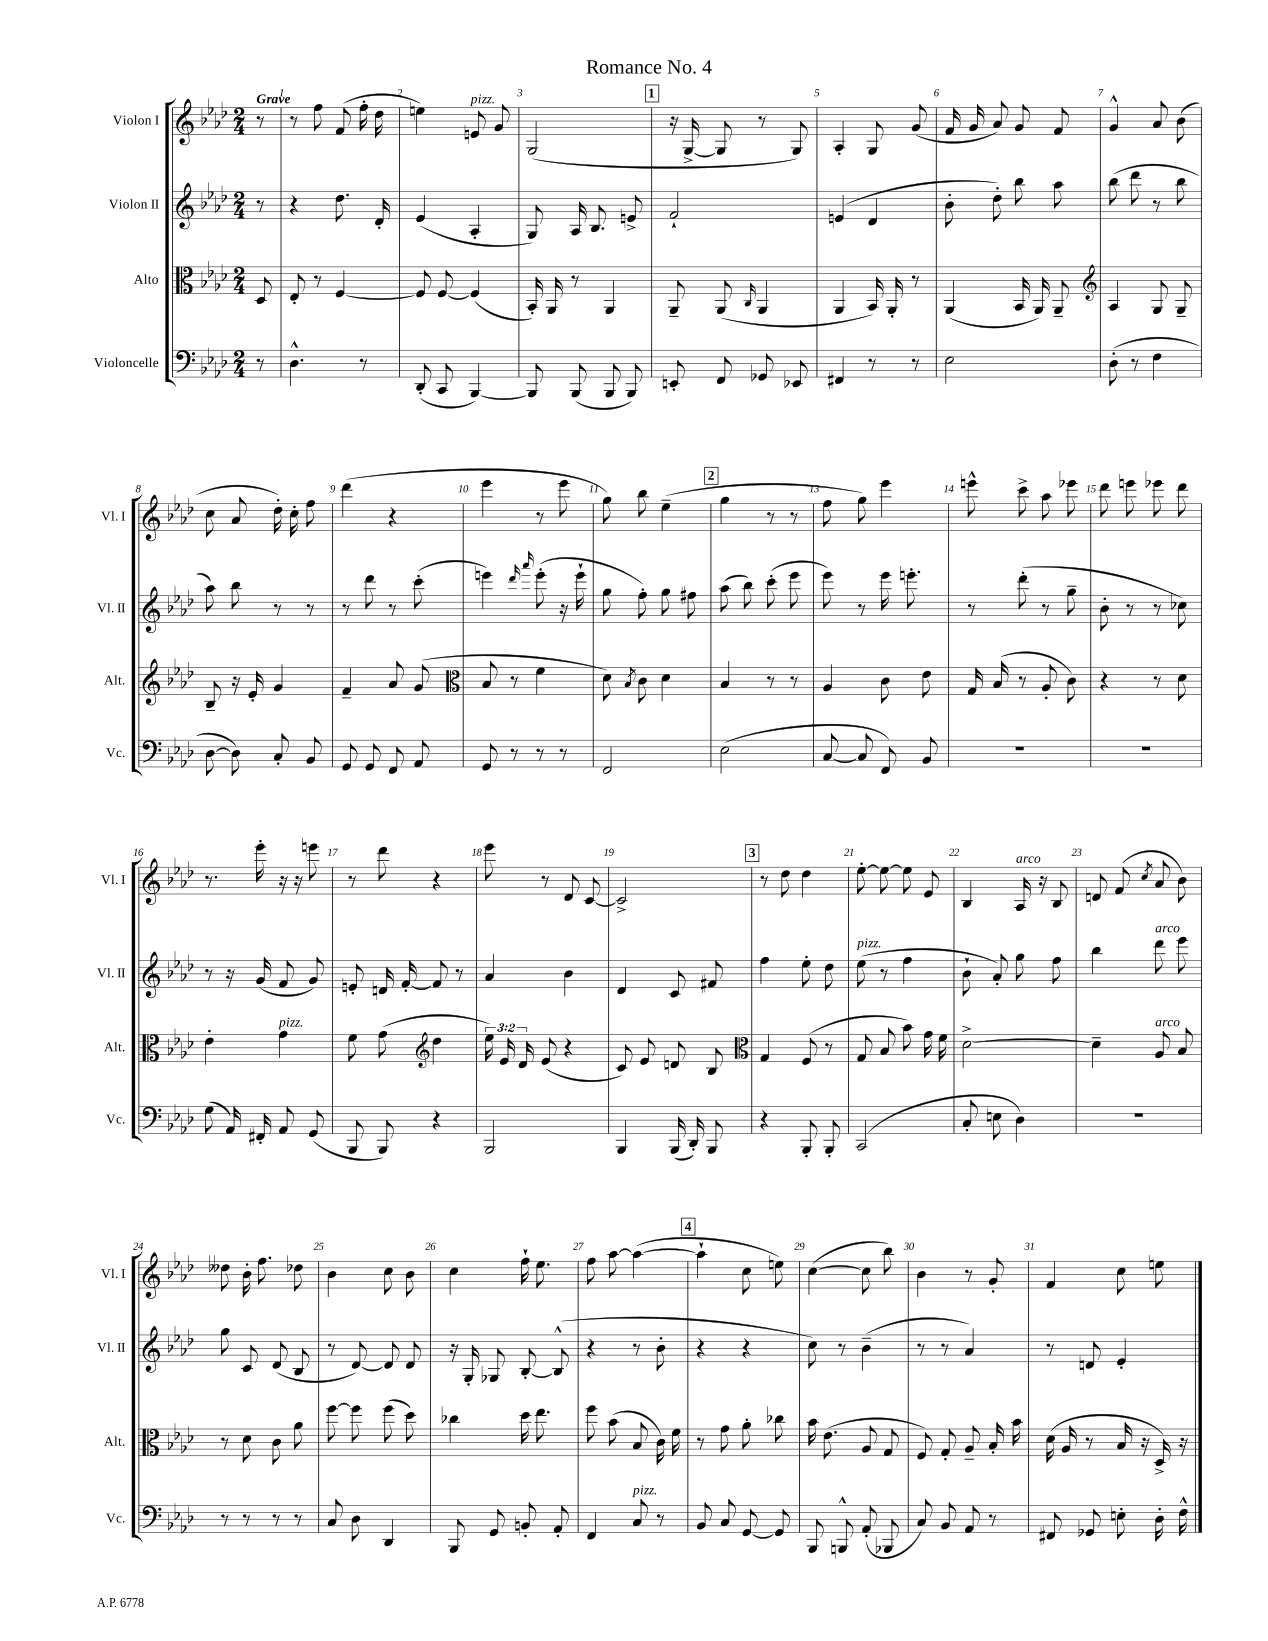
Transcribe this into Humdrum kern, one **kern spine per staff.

**kern	**kern	**kern	**kern
*part4	*part3	*part2	*part1
*staff4	*staff3	*staff2	*staff1
*I"Violoncelle	*I"Alto	*I"Violon II	*I"Violon I
*I'Vc.	*I'Alt.	*I'Vl. II	*I'Vl. I
*clefF4	*clefC3	*clefG2	*clefG2
*k[b-e-a-d-]	*k[b-e-a-d-]	*k[b-e-a-d-]	*k[b-e-a-d-]
*M2/4	*M2/4	*M2/4	*M2/4
=	=	=	=
!	!	!	!LO:TX:a:B:t=Grave
8r	8D-/	8r	8r
=1	=1	=1	=1
4.D-^^\	8E-'/	4r	8r
.	8r	.	8ff\
.	[4F/	8.dd-\	(8f/
8r	.	.	16ff'\
.	.	16d-'/	16dd-\
=2	=2	=2	=2
(8DD-'/	8F/]	(4e-/	4een\)
8CC/	[8F/	.	.
!	!	!	!LO:TX:a:i:t=pizz.
[4BBB-/)	(4F/]	4A-'/	8en/
.	.	.	8g/
=3	=3	=3	=3
8BBB-/]	16BB-'/)	8G/)	(2G/
.	16AA-/	.	.
(8BBB-/	8r	16A-/	.
.	.	8.B-/	.
8BBB-/	4AA-/	.	.
8BBB-/)	.	8en^/	.
!!LO:REH:place=s1:t=1
=4	=4	=4	=4
8EEn'/	8AA-~/	2f`/	16r
.	.	.	[16G^/
8FF/	(8AA-/	.	8G/]
.	16qqC/	.	.
8GG-X/	4AA-/	.	8r
8EE-X/	.	.	8G/)
=5	=5	=5	=5
4FF#X/	4AA-/	(4en/	4A-'/
8r	16BB-/)	4d-/	8G/
.	16AA-'/	.	.
8r	8r	.	(8g/
=6	=6	=6	=6
2E-\	(4AA-/	8b-'\	16f/
.	.	.	16g/
.	.	8dd-'\)	8a-/)
.	16BB-/	8bb-\	8g/
.	16AA-/)	.	.
.	8AA-~/	8aa-\	8f/
=7	=7	=7	=7
*	*clefG2	*	*
(8D-'\	4A-/	(8bb-\	4g^^/
8r	.	8ddd-\	.
4F\	8G/	8r	8a-/
.	8G~/	8bb-\	(8b-\
!!LO:LB:g=z
=8	=8	=8	=8
[8D-\	8B-~/	8aa-\)	8cc\
8D-\])	16r	8bb-\	8a-/
.	16e-'/	.	.
8C'/	4g/	8r	16dd-'\)
.	.	.	16cc'\
8BB-/	.	8r	8ff\
=9	=9	=9	=9
8GG/	4f~/	8r	(4ddd-\
8GG/	.	8ddd-\	.
8FF/	8a-/	8r	4r
8AA-/	(8g/	(8ccc'\	.
=10	=10	=10	=10
*	*clefC3	*	*
8GG/	8B-/	4eeen\)	4eee-\
8r	8r	.	.
.	.	16qqddd-/	.
.	.	16qqaaa-/	.
8r	4f\	(8eee'\	8r
8r	.	16r	8eee-\
.	.	16eee`\	.
=11	=11	=11	=11
2FF/	8d-\)	8gg\	8gg\)
.	8qB-/	.	.
.	8c\	8ff'\)	8bb-\
.	4d-\	8gg\	(4ee-~\
.	.	8ff#X\	.
!!LO:REH:place=s1:t=2
=12	=12	=12	=12
(2E-\	4B-/	(8aa-\	4gg\
.	.	8bb-\)	.
.	8r	(8ccc'\	8r
.	8r	8eee-\	8r
=13	=13	=13	=13
[8C/	4A-/	8eee-\)	8ff\
8C/]	.	8r	8gg\)
8FF/)	8c\	16eee-\	4eee-\
.	.	8.eeen'\	.
8BB-/	8e-\	.	.
=14	=14	=14	=14
2r	16G/	8r	8eeen^^\
.	(16B-/	.	.
.	8r	(8ddd-'\	8ccc^\
.	8A-'/	8r	8aa-\
.	8c\)	8gg~\	8eee-X\
=15	=15	=15	=15
2r	4r	8b-'\	8ddd-\
.	.	8r	8eeen\
.	8r	8r	8eee-X\
.	8d-\	8cc-X\)	8ddd-\
!!LO:LB:g=z
=16	=16	=16	=16
(8G\	4e-'\	8r	8.r
16AA-/)	.	16r	.
16FF#X'/	.	(16g/	16eee-'\
!	!LO:TX:a:i:t=pizz.	!	!
8AA-/	4g\	8f/	16r
.	.	.	16r
(8GG/	.	8g/)	8eeen\
=17	=17	=17	=17
8BBB-/	8f\	8en'/	8r
8BBB-/)	(8g\	16dn/	8ddd-\
.	.	[16f'/	.
*	*clefG2	*	*
4r	4dd-\	8f/]	4r
.	.	8r	.
=18	=18	=18	=18
2BBB-/	24ee-\)	4a-/	8eee-\
.	24e-/	.	.
.	24d-/	.	.
.	(8e-/	.	8r
.	4r	4b-\	8d-/
.	.	.	[8c/
=19	=19	=19	=19
4BBB-/	8c/)	4d-/	2c^/]
.	8e-/	.	.
(16BBB-/	8dn/	8c/	.
16DD-'/)	.	.	.
8BBB-/	8B-/	8f#X/	.
!!LO:REH:place=s1:t=3
=20	=20	=20	=20
*	*clefC3	*	*
4r	4G/	4ff\	8r
.	.	.	8dd-\
8BBB-'/	(8F/	8ee-'\	4dd-\
8BBB-'/	8r	8dd-\	.
=21	=21	=21	=21
!	!	!LO:TX:a:i:t=pizz.	!
(2CC/	8G/	(8ee-\	[8ee-'\
.	8B-/	8r	8ee-\_
.	8b-\)	4ff\	8ee-\]
.	16g\	.	8e-/
.	16f\	.	.
=22	=22	=22	=22
8C'/	[2d-^\	8b-`\	4B-/
8En\	.	8a-'/)	.
!	!	!	!LO:TX:a:i:t=arco
4D-\)	.	8gg\	16A-/
.	.	.	16r
.	.	8ff\	8B-/
=23	=23	=23	=23
2r	4d-~\]	4bb-\	8dn/
.	.	.	(8f/
.	.	.	8qcc/
!	!	!LO:TX:a:i:t=arco	!
!	!LO:TX:a:i:t=arco	!	!
.	8A-/	8ddd-\	8a-/
.	8B-/	8eee-\	8b-\)
!!LO:LB:g=z
=24	=24	=24	=24
8r	8r	8gg\	8dd--X\
8r	8d-\	8c/	16b-'\
.	.	.	8.ff\
8r	8c\	(8d-/	.
8r	8a-\	8B-/	8dd-X\
=25	=25	=25	=25
8C/	[8ff\	8r	4b-\
8D-\	8ff\]	[8d-/)	.
4DD-/	(8ff\	8d-/]	8cc\
.	8dd-\)	8d-/	8b-\
=26	=26	=26	=26
8BBB-/	4cc-X\	16r	4cc\
.	.	16G'/	.
8GG/	.	8G-X/	.
8BBn'/	16dd-\	[8B-'/	16ff`\
.	8.ee-\	.	8.ee-\
8AA-'/	.	(8B-^^/]	.
=27	=27	=27	=27
4FF/	8ff\	4r	8ff\
.	(8b-\	.	[8aa-\
!LO:TX:a:i:t=pizz.	!	!	!
8C/	8B-/	8r	(4aa-\_
8r	16c\)	8b-'\	.
.	16f\	.	.
!!LO:REH:place=s1:t=4
=28	=28	=28	=28
8BB-/	8r	4r	4aa-`\]
8C/	8g\	.	.
[8GG/	8a-'\	4r	8cc\
8GG/]	8cc-X\	.	8een\)
=29	=29	=29	=29
8BBB-/	16b-\	8cc\)	([4cc\
.	(8.e-\	.	.
8BBBn^^/	.	8r	.
(8AA-'/	8A-/	(4b-~\	8cc\]
8BBB-X/	8G/	.	8bb-\)
=30	=30	=30	=30
8C/)	8F/)	8r	4b-\
8BB-/	8G'/	8r	.
8AA-/	8A-~/	4a-/)	8r
8r	16B-'/	.	8g'/
.	16b-\	.	.
=31	=31	=31	=31
8FF#X/	(16d-\	8r	4f/
.	16A-/	.	.
8GG-X/	8r	8dn/	.
8En'\	16B-/	4e-'/	8cc\
.	16r	.	.
16D-'\	16D-^/)	.	8een\
16F^^\	16r	.	.
==	==	==	==
*-	*-	*-	*-
